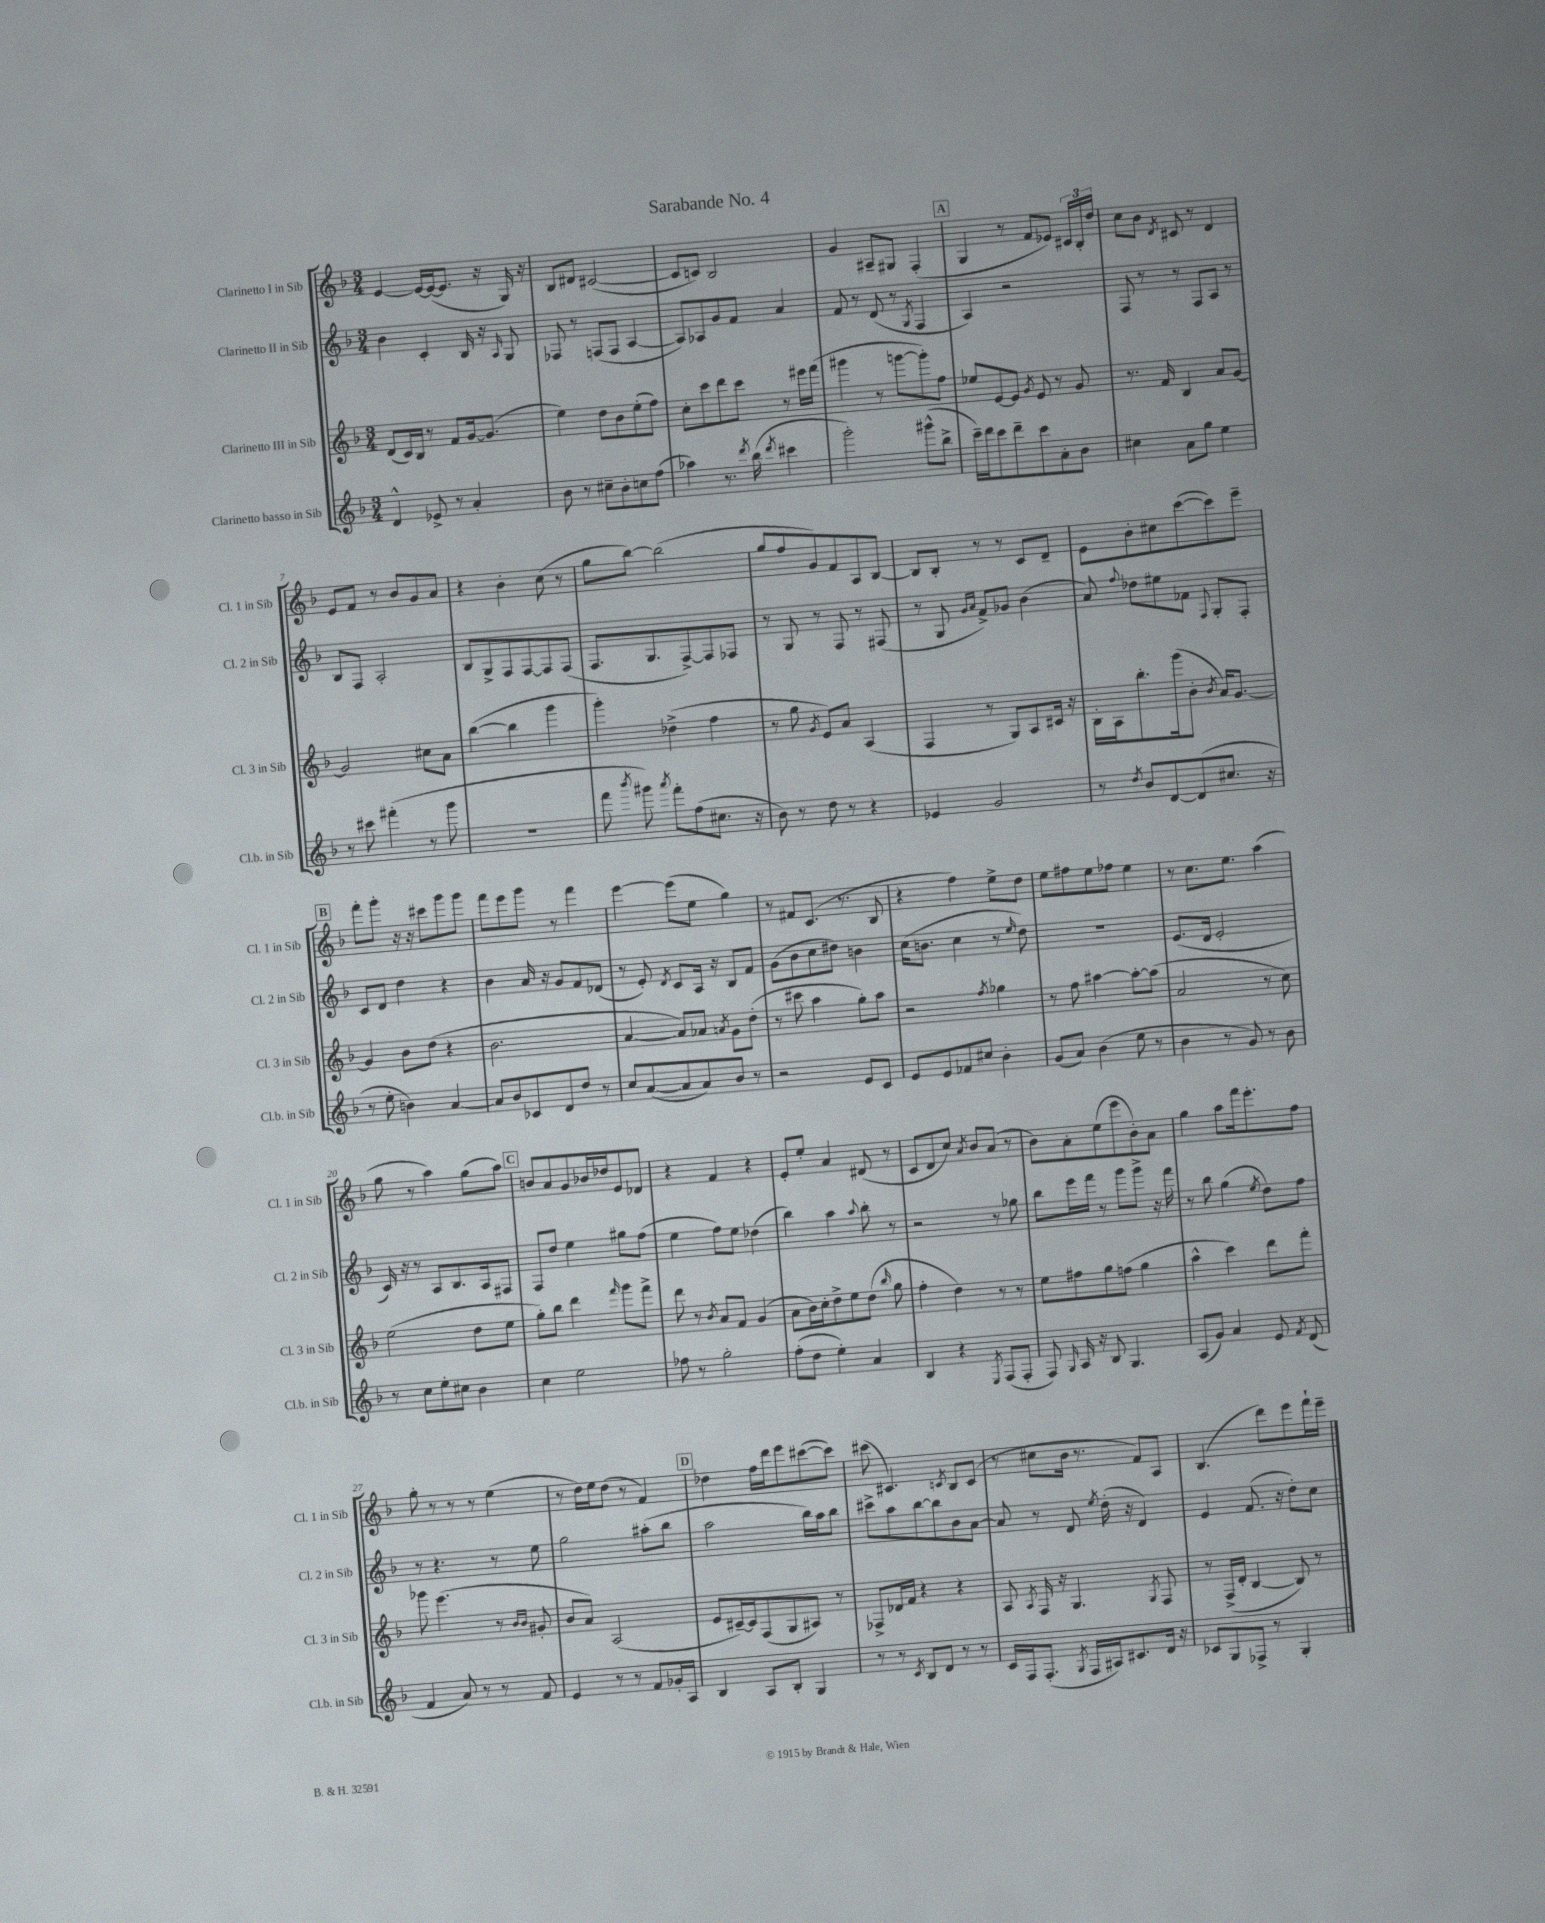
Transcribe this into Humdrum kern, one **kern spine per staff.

**kern	**kern	**kern	**kern
*staff4	*staff3	*staff2	*staff1
*clefG2	*clefG2	*clefG2	*clefG2
*k[b-]	*k[b-]	*k[b-]	*k[b-]
*M3/4	*M3/4	*M3/4	*M3/4
4d^^/	(8d/L	4b-\	[4e/
.	16c/L)	.	.
.	16B-/JJ	.	.
8e-^/	8r	4c'/	16e/_LL
.	.	.	(16e/_J
8r	8f/L	.	8.e/]J
4a'/	[16g/k	16B-/	.
.	(8.g/]J	16r	16r
.	.	16qqA/	.
.	.	8G/	16G/)
.	.	.	16r
=	=	=	=
8b-\	4ee\)	8F-/	8B-/L
8r	.	8r	8d#/J
8cc#~\L	8dd\L	(8F/L	([2c#/
8b-'\	8b-\	8F/J	.
8cc\	(8ee'\	[4A/	.
(8ff\J	8ff\J)	.	.
=	=	=	=
4aa-\)	8cc'\L	8A/]L)	8c#/]L
.	8ccc\	8A-/	8c/J)
8.r	8ddd\	8g/	2B-/
.	8ccc\J	8f/J	.
8qddd/	.	.	.
(16bb-\	.	.	.
8qddd/	.	.	.
4ccc#\	8r	4a/	.
.	16eee#\LL	.	.
.	(16fff\JJ	.	.
=	=	=	=
2ggg'\)	4ggg#\	8f/	4g/
.	.	8r	.
.	8r	(8d/	8A#~/L
.	[8ggg\L	8r	8G#/J
.	.	8qG/	.
(8ggg#^^\L	8ggg'\])	4F/	(4F'/
8bb-^\J	8ff\J	.	.
=	=	=	=
16ccc~\LL)	8ee-/L	4A/)	4G/
16ddd\J	.	.	.
8ccc\	[8e/	.	.
8ddd~\	8e/]J	2r	8r
.	8qg/	.	.
8ccc\	8e/	.	8f/L
8a'\	8r	.	8e-/J)
8b-\J	8g/	.	24c#/LL
.	.	.	24B-'/
.	.	.	24dd/JJ
=	=	=	=
4cc#\	8.r	8F/	8cc\L
.	.	8r	8b-\J
.	16f/	.	.
.	.	.	8qd/
8a\L	4B-/	8r	8c#/
8gg\J	.	8F/L	8r
4ee\	8a/L	8A/J	4d/
.	[8g/J	8r	.
=	=	=	=
8r	2g/]	8B-/L	8e/L
8ccc#\	.	8F/J	8f/J
(4fff#'\	.	2A'/	8r
.	.	.	8b-/L
8r	8cc#\L	.	8g/
8ggg\	8a\J	.	8a/J
=	=	=	=
2.r	([4bb-\	8B-/L	4r
.	.	8G^/	.
.	4bb-\]	8F/	4b-'\
.	.	[8F/	.
.	4ggg\	8F/]	(8cc\
.	.	(8F/J	8r
=	=	=	=
8fff\	4ggg'\)	8.F/L	8gg\L
8qbbb-/	.	.	.
8ggg#\)	.	.	[8bb-\J)
.	.	8.G/	.
8qaaa/	.	.	.
8fff'\L	(4dd-^\	.	(2bb-\]
(8ff\	.	[8F^/)	.
8.cc#\J	4ff\	8F/]	.
.	.	8F-/J	.
16r	.	.	.
=	=	=	=
8b-\)	8r	8r	8gg/L
8r	8gg\	8G/	8ff/
.	8qg/	.	.
8dd\	8e/L)	8r	8g/)
8r	8a/J	8F/	8f/
4r	(4A/	8r	8A/
.	.	(8F#/	[8B-/J
=	=	=	=
4e-/	4F/	8r	8B-/]L
.	.	8G/	8B-'/J
.	.	16qqg/LL	.
.	.	16qqa/JJ	.
2g/	8r	8f^/L)	8r
.	8G/L)	8g-/J	8r
.	8A/	(4b-\	8c/L
.	16c#/Jk	.	8d~/J
.	16r	.	.
=	=	=	=
8r	16B-'\LL	8a/)	8e\L
.	16A\J	.	.
8qdd/	.	8qqff/	.
8b-/L	8.bb-'\	8dd-\L	8b-'\
[8d/	.	8ee#\	8cc#\
.	(16ggg\k	.	.
(8d/]	8b-'\J	8f-\J	([8ccc\
.	8qb-/	8qqF/	.
8.cc#/J	16a/LK)	8G'/L	8ccc\])
.	[8.g/J	.	.
.	.	8F'/J	8eee~\J
16r	.	.	.
=	=	=	=
8r	4g/]	8c/L	8fff'\L
8ee'\	.	8d/J	8ggg'\J
4b\)	8b-\L	4dd\	16r
.	.	.	16r
.	(8dd\J	.	8ccc#\L
[4a/	4r	4r	8ggg\
.	.	.	8ggg\J
=	=	=	=
8a/]L	2.b-\	4b-\	8fff\L
8b-/	.	.	8eee\
8c-/	.	16a/	8ggg\J
.	.	16r	.
8d/	.	8g/L	8r
8dd/J	.	8f/	4fff\
8r	.	(8d-/J	.
=	=	=	=
8cc/L	[4a/	8r	[4eee\
([8a/	.	8e'/)	.
.	.	8qd/	.
8a/]	8a/]L)	8c/L	(8eee\]L
8a/)	8a-/J	16A/Jk	8ee\J
.	.	16r	.
.	8qa/	.	.
8b-/J	8g\L	8B-/L	4gg\)
8r	(8dd'\J	8f/J	.
=	=	=	=
2r	8r	(8g\L	8r
.	8ccc#\	8b-\	8f#/L
.	4aa\	8cc\	(8.c/J
.	.	8dd#\J)	.
.	.	.	8.r
8e/L	8gg'\L)	4b\	.
8c/J	8aa\J	.	8B-/
=	=	=	=
8e/L	2r	(16cc\LK	4r
.	.	8.b\J	.
8e/	.	.	.
8f-/	.	4cc\	4ff\)
8cc#/J	.	.	.
.	8qff/	.	.
4b-'\	4gg-\	8r	8ee^\L
.	.	16qqee/	.
.	.	8dd\)	8dd\J
=	=	=	=
(8g/L	8r	2.r	8ee\L
8a/J)	8ff\	.	8ff#\
(4b-\	[4aa#\	.	8ee\
.	.	.	8ff-\J
8ee\	8aa#'\_L	.	4ee\
8r	(8aa#\]J	.	.
=	=	=	=
4b-\	2a/	(8.e/L	8r
.	.	.	8.cc\L
.	.	16d/Jk	.
8r	.	2e'/	.
.	.	.	8.ee\J
8g/)	.	.	.
8r	8r	.	(4aa\
8b-\	8cc\)	.	.
=	=	=	=
8r	(2ee\	16c/)	8gg\
.	.	16r	.
8cc\L	.	8r	8r
8ee'\	.	8A/L	4aa\)
8cc#\J	.	8.B-/	.
4b-\	8dd\L	.	(8gg\L
.	.	16A/k	.
.	8ee\J	8F#/J	8aa\J)
=	=	=	=
4cc\	8gg'\L)	8F/L	8b/L
.	8bb-\J	8dd/J	8a/
2ee\	4ddd\	4ee\	8g/
.	.	.	16b-/L
.	.	.	16dd-/J
.	16qqfff/	.	.
.	8ggg\L	8gg#\L	8e/
.	8fff^\J	(8ff\J	8d-/J
=	=	=	=
8ff-\	8ddd\	4ee\	4r
8r	8r	.	.
.	8qb-/	.	.
2gg'\	8a/L	8ff\L)	4f/
.	8f/J	8ee\J	.
.	(4g/	(4dd-\	4r
=	=	=	=
(8ff'\L	8a\L	4bb-\)	8e'/L
8dd\J	16b-\L)	.	8ee'/J
.	16cc'\J	.	.
4ee'\)	8dd^\	4aa\	4a/
.	8ee\	.	.
.	.	8qqaa/	.
4a/	(8dd\J	8bb-'\	(8d#/
.	16qqbb-/	.	.
.	8gg\	8r	8r
=	=	=	=
4B-/	4ff'\	2r	8c/L
.	.	.	8d/
4r	4dd\)	.	8cc/J)
.	.	.	8qa/
.	.	.	8b-/L
8qE/	.	.	.
(8F/L	8r	8r	(8a/J
8F'/J	8r	8gg-\	8r
=	=	=	=
8F/)	8ee\L	8bb-\L	8b-\L)
16qqG/	.	.	.
16A/	8ff#\	16eee\L	8a'\
16r	.	16fff\JJ	.
8B-/	8gg\	8r	(8ee\
4.G/	(8ff\J	8ggg\L	8eee\
.	4gg\	8ggg^\J	8b-'\)
.	.	16r	8a\J
.	.	16fff\	.
=	=	=	=
(8A/L	4aa^^\	8r	4gg\
8g/J)	.	8bb-\	.
4a/	4ccc\)	(4gg\	8aa\L
.	.	.	16fff\k
.	.	.	8.eee'\
.	.	8qee/	.
8e/	8ddd\L	8dd\L)	.
8qf/	.	.	.
(8d/	8fff'\J	8ff\J	8ff\J
=	=	=	=
4f/	8ggg-\	8r	8gg'\
.	(4.eee\	4.r	8r
8a/)	.	.	8r
8r	.	.	8r
8r	8r	8r	(4ee\
.	16qqb-/LL	.	.
.	16qqb-/JJ	.	.
8f/	8g#'/	8ee\	.
=	=	=	=
4e/	8b-/L	2gg\	8r
.	8a/J)	.	16dd\LL)
.	.	.	16ee\J
8r	(2A/	.	(8dd\J
8r	.	.	8r
8f/L	.	(8aa#'\L	4f/)
16g-'/L	.	8bb-\J	.
16A/JJ	.	.	.
=	=	=	=
4B-/	8e/L	2aa\	4dd-\
.	[16c#~/L)	.	.
.	16c#/]J	.	.
8A/L	(8F/	.	16ff\LL
.	.	.	16ddd\J
8B-'/J	8G/	.	8eee\
4G/	8A#/J)	16bb-\LL)	([8ccc#\
.	.	16aa\J	.
.	8r	8bb-\J	8ccc#\]J)
=	=	=	=
8r	8F-^/L	8ccc#^\L	(8ccc#\
8r	16d-/L	8aa\	4.c#/)
.	16f/JJ	.	.
8qc/	.	.	.
8B-/L	4r	[8bb-\	.
8d/J	.	8bb-\]	.
.	.	.	8qc/
8r	4r	8b-\	8B-/L
8r	.	[8a\J	(8c/J
=	=	=	=
16c/LL	8A/	8a/]	8r
16F/J	.	.	.
.	8qA/	.	.
(8.F'/J	16F/	8r	8cc#\L
.	16r	.	.
.	4.G/	8d/	16b-\Jk
8qG/	.	.	.
16F/LL	.	.	8.r
.	.	8qee/	.
16A#/J)	.	(16dd'\	.
8.c#/	.	16r	.
.	.	4d/)	8f/L)
.	8qG/	.	.
16d/Jk	8F/	.	8A/J
16r	.	.	.
=	=	=	=
8c-/L	8r	4e/	(4.B-/
8G/	(16F^/LL	.	.
.	16d'/JJ	.	.
8F-^/J	[4B-/	(8.f/	.
8r	.	.	8ddd\L)
.	.	16r	.
4G'/	8B-/])	8dd'\L)	8eee\
.	8r	8cc\J	16fff`\L
.	.	.	16eee~\JJ
==	==	==	==
*-	*-	*-	*-
